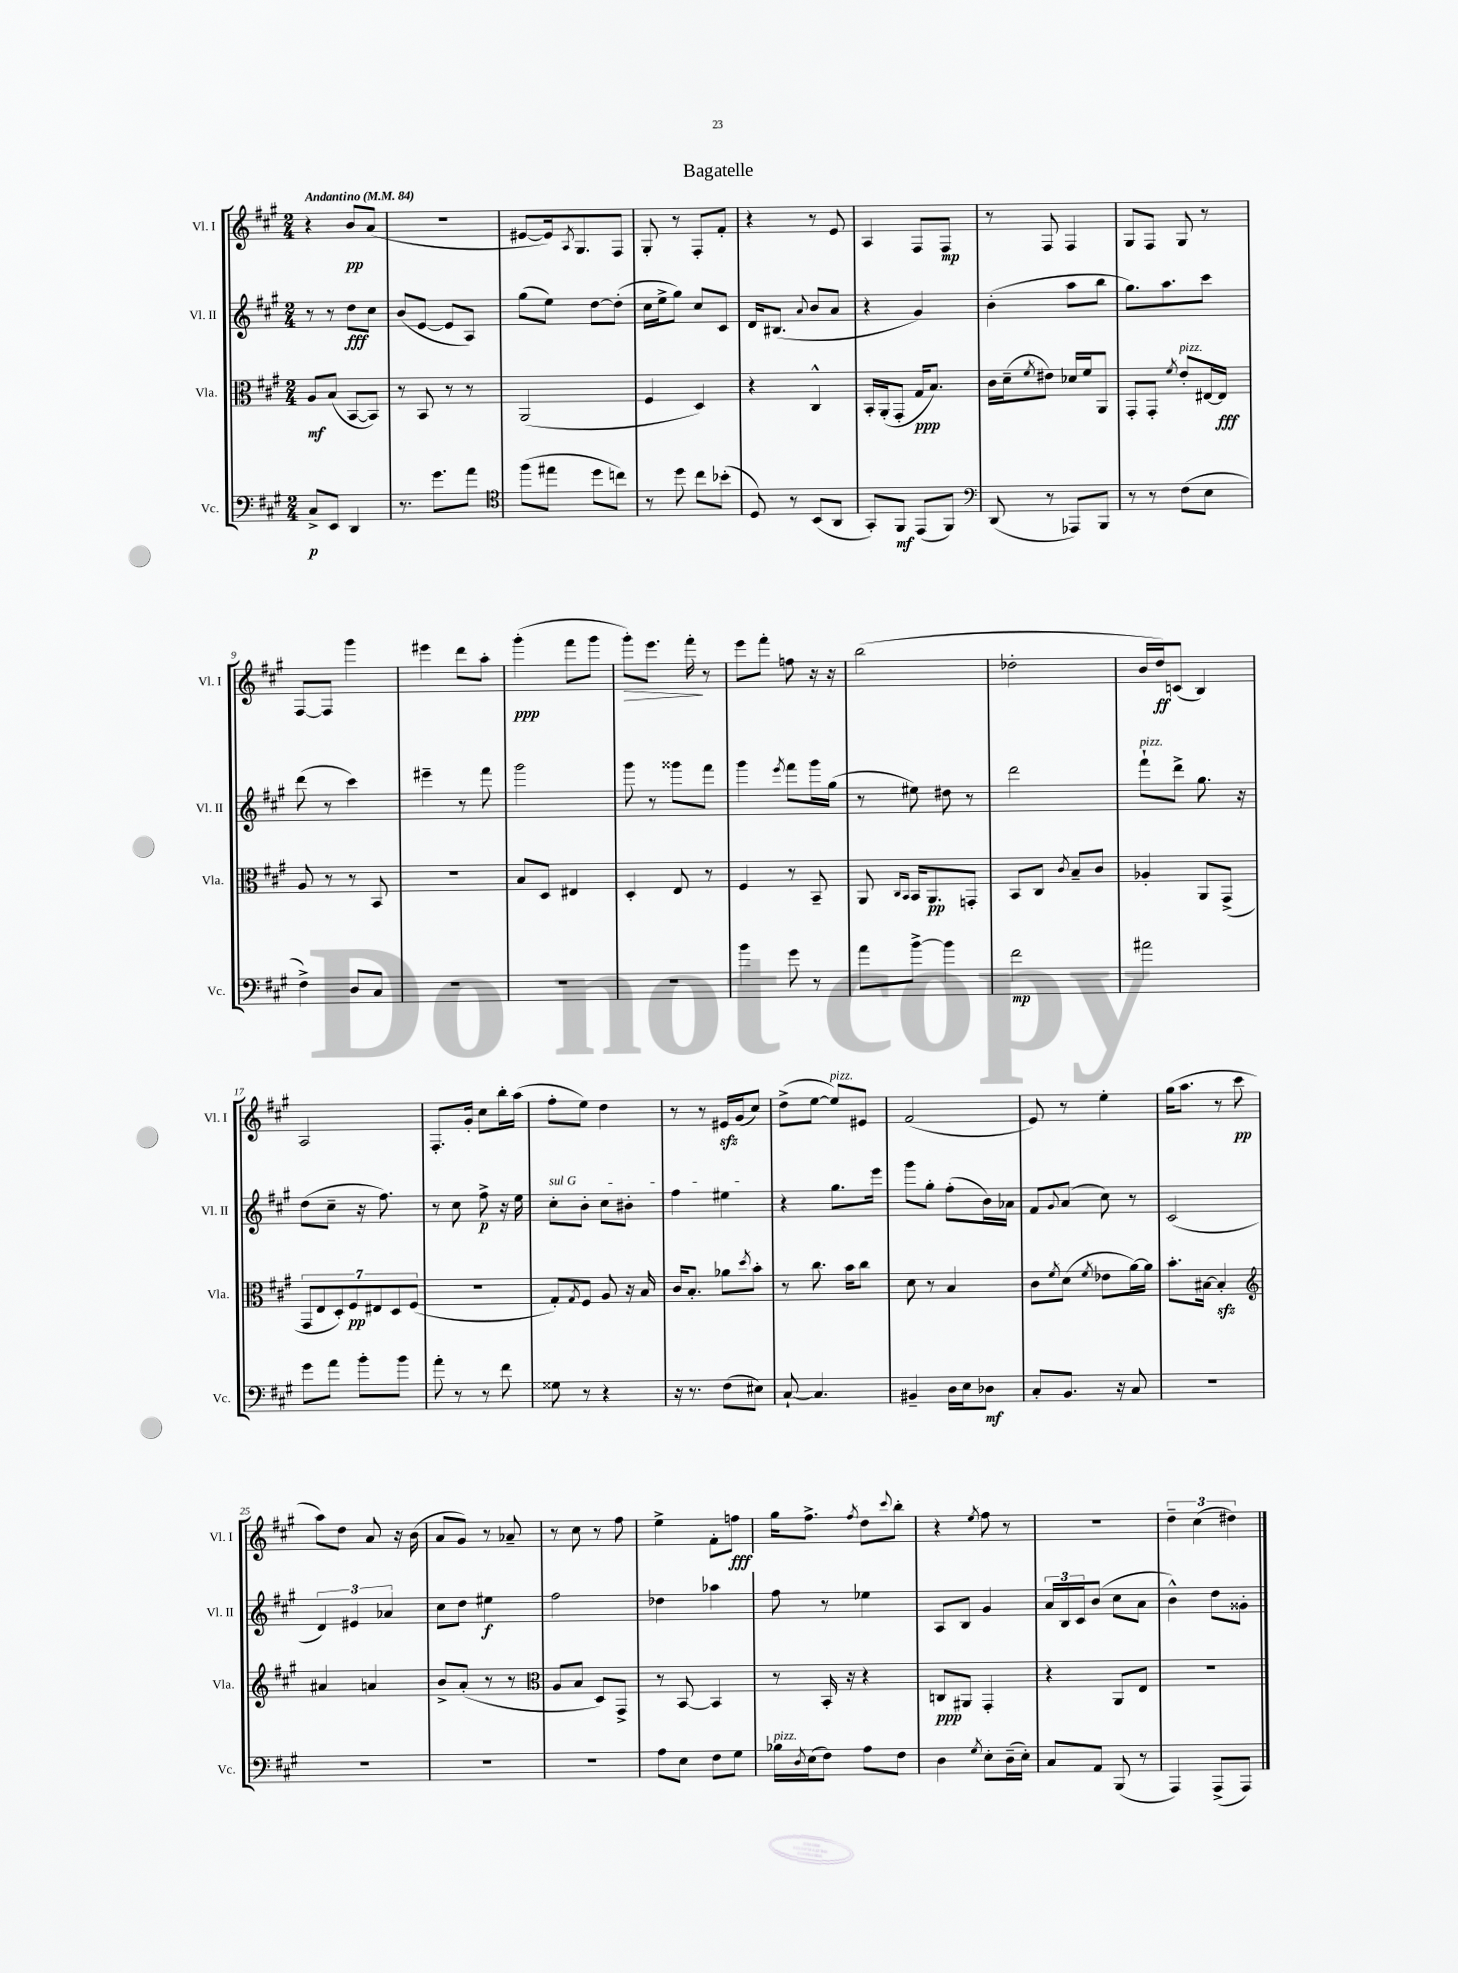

**kern	**kern	**kern	**kern
*staff4	*staff3	*staff2	*staff1
*clefF4	*clefC3	*clefG2	*clefG2
*k[f#c#g#]	*k[f#c#g#]	*k[f#c#g#]	*k[f#c#g#]
*M2/4	*M2/4	*M2/4	*M2/4
*MM84	*MM84	*MM84	*MM84
8C#^	8A	8r	4r
8EE	(8B	8r	.
4DD	[8BB	8dd	8b
.	8BB])	8cc#	(8a
=	=	=	=
8.r	8r	(8b	2r
.	8BB	[8e	.
8.g#	.	.	.
.	8r	8e]	.
8a	8r	8A)	.
=	=	=	=
*clefC4	*	*	*
(8ff#	(2AA	(8gg#	[8e#
8ee#	.	8ee)	16e#])
.	.	.	8qA
.	.	.	8.G#
8dd	.	[8dd	.
8cc)	.	(8dd']	8F#
=	=	=	=
8r	4F#	16cc#	8G#'
.	.	16ee^	.
8dd	.	8gg#)	8r
8cc#	4D)	8cc#	8F#'
(8b-'	.	8c#	8f#'
=	=	=	=
8D)	4r	16d	4r
.	.	(8.B#	.
8r	.	.	.
.	.	8qqa	.
(8BB	4C#^^	8b	8r
8AA	.	8a	8e
=	=	=	=
8GG#')	16BB'	4r	4A
.	(16AA'	.	.
8FF#	8GG#'	.	.
(8EE	16G#	4g#)	8F#
.	8.B)	.	.
8FF#)	.	.	8F#
=	=	=	=
*clefF4	*	*	*
(8DD	16c#	(4b'	8r
.	(16d~	.	.
.	8qf#	.	.
8r	8e#)	.	8F#
8AAA-)	16d-	8aa	4F#
.	16f#	.	.
8BBB	8AA	8bb	.
=	=	=	=
8r	8GG#'	8.gg#)	8G#
8r	8GG#'	.	8F#
.	.	8.aa	.
.	8qf#	.	.
(8F#	8e'	.	8G#
8E	[16E#	8ccc#	8r
.	16E#]	.	.
=	=	=	=
4F#^)	8A	(8ddd	[8F#
.	8r	8r	8F#]
8D	8r	4ccc#)	4ggg#
8C#	8BB	.	.
=	=	=	=
2r	2r	4eee#~	4eee#
.	.	8r	8ddd
.	.	8fff#	8aa'
=	=	=	=
2r	8B	2ggg#	(4ggg#'
.	8D	.	.
.	4E#	.	8fff#
.	.	.	8ggg#
=	=	=	=
2r	4D'	8ggg#	8ggg#')
.	.	8r	8.eee
.	8E	8ggg##	.
.	.	.	16fff#'
.	8r	8fff#	8r
=	=	=	=
4b	4F#	4ggg#	8eee
.	.	.	8fff#'
.	.	8qeee	.
8g#	8r	8fff#	8ff
8r	8BB~	16ggg#	16r
.	.	(16gg#	16r
=	=	=	=
8a	8AA	8r	(2bb
.	16qqC#	.	.
.	16qqBB	.	.
[8b^	16BB	8ee#)	.
.	8.AA	.	.
4b]	.	8dd#	.
.	8GG'	8r	.
=	=	=	=
2f#	8BB	2ddd	2dd-'
.	8C#	.	.
.	8qc#	.	.
.	8B~	.	.
.	8c#	.	.
=	=	=	=
2a#	4A-'	8fff#`	16b
.	.	.	16dd)
.	.	8ddd^	(8c
.	8AA	8.gg#	4B)
.	(8GG#^	.	.
.	.	16r	.
=	=	=	=
8g#	14GG#	(8dd	2A
.	14E	.	.
8a	.	8cc#~	.
.	14D')	.	.
.	14F#	.	.
8b'	.	16r	.
.	14E#	.	.
.	.	8.ff#)	.
.	14D	.	.
8b	.	.	.
.	(14F#	.	.
=	=	=	=
8a'	2r	8r	8.F#'
8r	.	8cc#	.
.	.	.	16g#'
8r	.	8ff#^	8cc#
8f#	.	16r	16bb'
.	.	16ee	(16aa
=	=	=	=
8G##	8G#')	8cc#'	8ff#'
.	8qG#	.	.
8r	8F#	8b'	8ee)
4r	8A	8cc#	4dd
.	16r	8b#'	.
.	16B	.	.
=	=	=	=
16r	16c#	4ff#	8r
8.r	8.B'	.	.
.	.	.	8r
(8F#	8a-	4ee#	16e#
.	.	.	(16g#
.	8qdd	.	.
8E#)	8b'	.	8cc#)
=	=	=	=
[8C#`	8r	4r	(8dd^
4.C#]	8.cc#	.	[8ee
.	.	8.gg#	8ee])
.	16b	.	.
.	8cc#	.	8e#
.	.	16eee	.
=	=	=	=
4BB#~	8d	8ggg#	(2f#
.	8r	8gg#'	.
16D	4B	(8ff#'	.
16E	.	.	.
8D-	.	16b)	.
.	.	16a-	.
=	=	=	=
8C#'	8c#	8f#	8e)
.	8qf#	8qqg#	.
8.BB	(8d	(8a	8r
.	8qf#	.	.
.	8e-	8cc#)	4ee'
16r	.	.	.
8C#	[16a)	8r	.
.	16a]	.	.
=	=	=	=
2r	8.b'	(2c#	(16gg#
.	.	.	8.aa
.	[16B#	.	.
.	4B#']	.	8r
.	.	.	8ccc#
=	=	=	=
*	*clefG2	*	*
2r	4a#	6d)	8aa)
.	.	.	8dd
.	.	6e#	.
.	4a	.	8a
.	.	6a-	.
.	.	.	16r
.	.	.	(16b
=	=	=	=
2r	8b^	8cc#	8a
.	(8a'	8dd	8g#)
.	8r	4ee#	8r
.	8r	.	8a-~
=	=	=	=
*	*clefC3	*	*
2r	8A	2ff#	8r
.	8B	.	8cc#
.	8D)	.	8r
.	8GG#^	.	8ff#
=	=	=	=
8A	8r	4dd-	4ee^
8E	[8BB	.	.
8F#	4BB]	4aa-	8f#'
8G#	.	.	8ff
=	=	=	=
16B-	8r	8ff#	16gg#
8qD	.	.	.
(16E	.	.	8.ff#^
8F#)	16BB'	8r	.
.	16r	.	.
.	.	.	8qff#
8A	4r	4ee-	8dd
.	.	.	8qqccc#
8F#	.	.	8bb'
=	=	=	=
4D	8C	8A	4r
.	8AA#	8B	.
8qG#	.	.	8qee
8E'	4GG#'	4g#	8ff#
(16D~	.	.	8r
16E')	.	.	.
=	=	=	=
8C#	4r	24a	2r
.	.	24B	.
.	.	24c#	.
8AA	.	(8b	.
(8BBB	8AA	8cc#	.
8r	8E	8a	.
=	=	=	=
4AAA)	2r	4b^^)	6dd~
.	.	.	(6cc#
(8AAA^	.	8dd	.
.	.	.	6dd#)
8AAA)	.	8g##'	.
==	==	==	==
*-	*-	*-	*-
